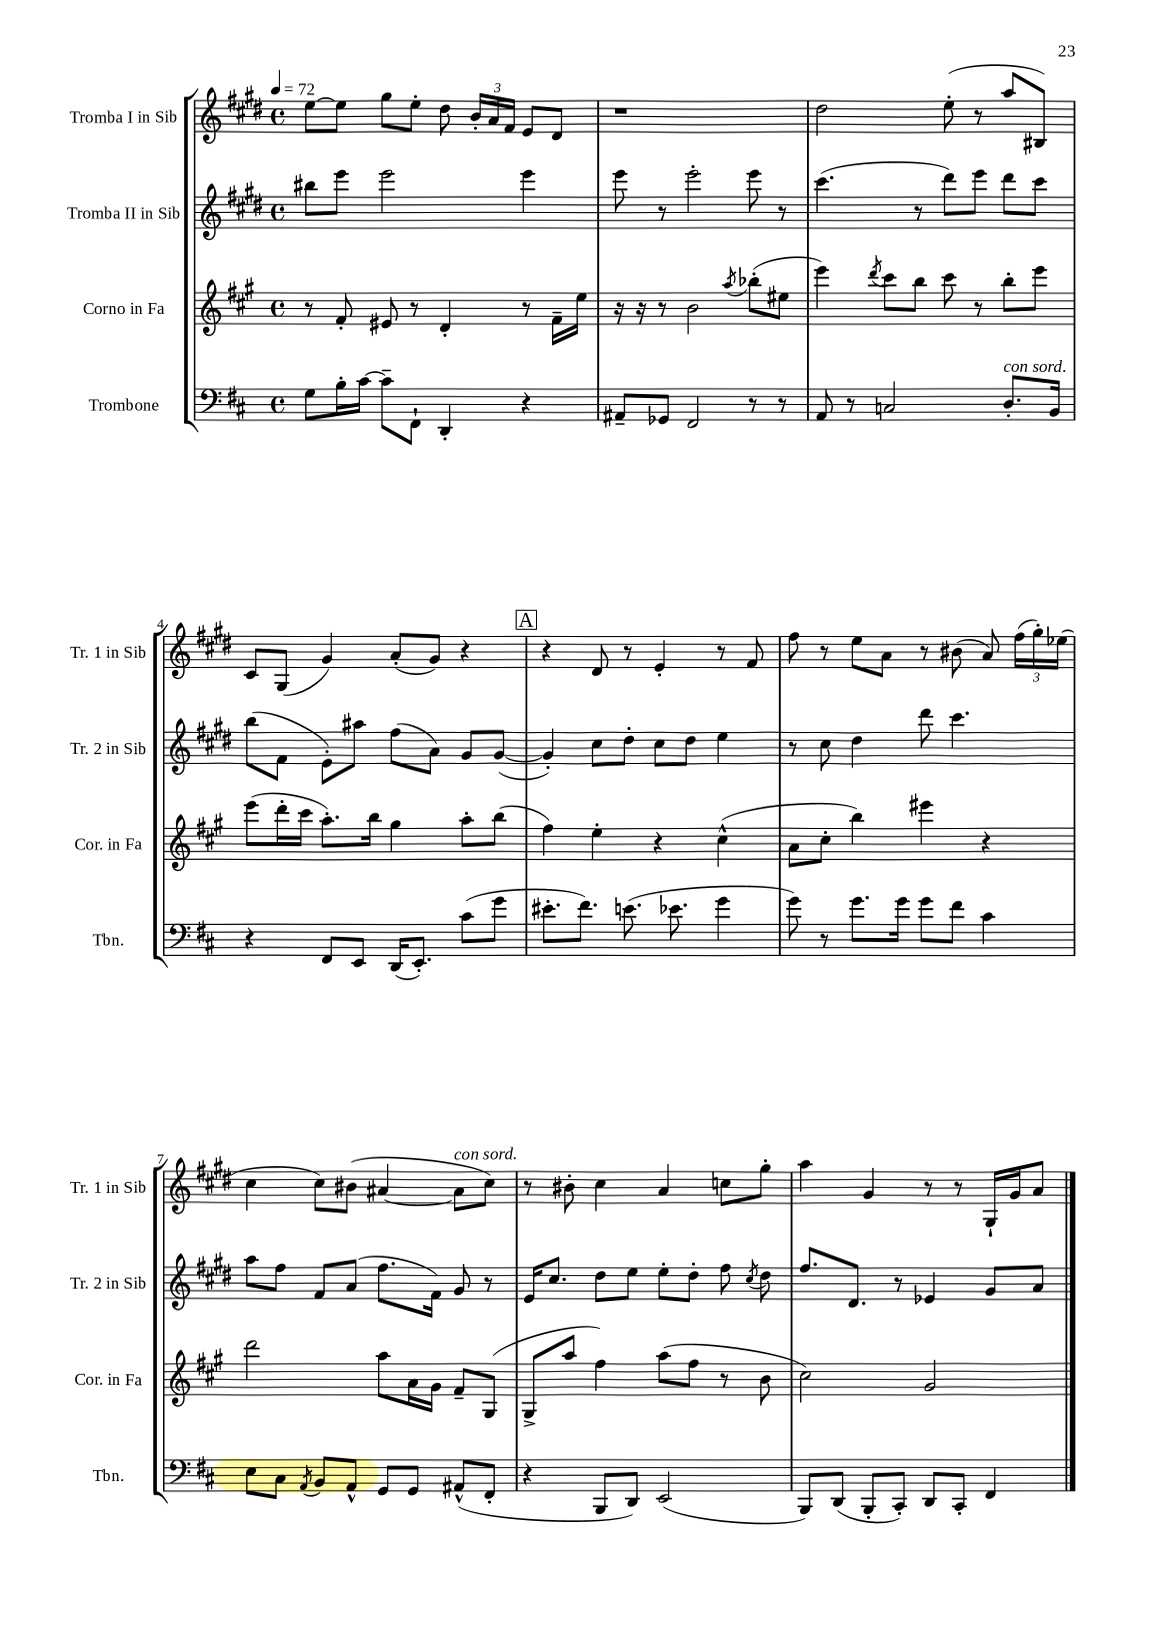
<<
\new StaffGroup <<
\new Staff = "s0" \with { instrumentName = "Tromba I in Sib" shortInstrumentName = "Tr. 1 in Sib" } {
    \clef treble \key e \major \defaultTimeSignature \time 4/4 \tempo 4 = 72
    \autoBeamOff e''8[~ e''8] gis''8[ e''8]-. dis''8 \tuplet 3/2 { b'16[-. a'16 fis'16] } e'8[ dis'8] |
    r1 |
    dis''2 e''8-.( r8 a''8[ bis8]) |
    cis'8[ gis8]( gis'4) a'8[-.( gis'8]) r4 |
    \mark \markup { \box "A" } r4 dis'8 r8 e'4-. r8 fis'8 |
    fis''8 r8 e''8[ a'8] r8 bis'8( a'8) \tuplet 3/2 { fis''16[( gis''16-.) ees''16]( } |
    cis''4 cis''8[) bis'8]( ais'4~ ais'8[^\markup { \italic "con sord." } cis''8]) |
    r8 bis'8-. cis''4 a'4 c''8[ gis''8]-. |
    a''4 gis'4 r8 r8 gis16[-! gis'16 a'8] \bar "|." |
}
\new Staff = "s1" \with { instrumentName = "Tromba II in Sib" shortInstrumentName = "Tr. 2 in Sib" } {
    \clef treble \key e \major \defaultTimeSignature \time 4/4
    \autoBeamOff bis''8[ e'''8] e'''2 e'''4 |
    e'''8 r8 e'''2-. e'''8 r8 |
    cis'''4.( r8 dis'''8[) e'''8] dis'''8[ cis'''8] |
    b''8[( fis'8] e'8[-.) ais''8] fis''8[( a'8]) gis'8[ gis'8]~( |
    \mark \markup { \box "A" } gis'4-.) cis''8[ dis''8]-. cis''8[ dis''8] e''4 |
    r8 cis''8 dis''4 dis'''8 cis'''4. |
    a''8[ fis''8] fis'8[ a'8]( fis''8.[ fis'16]) gis'8 r8 |
    e'16[ cis''8.] dis''8[ e''8] e''8[-. dis''8]-. fis''8 \acciaccatura { cis''8 } dis''8 |
    fis''8.[ dis'8.] r8 ees'4 gis'8[ a'8] \bar "|." |
}
\new Staff = "s2" \with { instrumentName = "Corno in Fa" shortInstrumentName = "Cor. in Fa" } {
    \clef treble \key a \major \defaultTimeSignature \time 4/4
    \autoBeamOff r8 fis'8-. eis'8 r8 d'4-. r8 fis'16[-- e''16] |
    r16 r16 r8 b'2 \acciaccatura { a''8 } bes''8[-.( eis''8] |
    e'''4) \acciaccatura { d'''8 } cis'''8[ b''8] cis'''8 r8 b''8[-. e'''8] |
    e'''8[( d'''16-. cis'''16] a''8.[-.) b''16] gis''4 a''8[-. b''8]( |
    \mark \markup { \box "A" } fis''4) e''4-. r4 cis''4-^( |
    a'8[ cis''8]-. b''4) eis'''4 r4 |
    d'''2 a''8[ a'16 gis'16] fis'8[-- gis8]( |
    gis8[-> a''8] fis''4) a''8[( fis''8] r8 b'8 |
    cis''2) gis'2 \bar "|." |
}
\new Staff = "s3" \with { instrumentName = "Trombone" shortInstrumentName = "Tbn." } {
    \clef bass \key d \major \defaultTimeSignature \time 4/4
    \autoBeamOff g8[ b16-. cis'16]~ cis'8[-- fis,8]-! d,4-. r4 |
    ais,8[-- ges,8] fis,2 r8 r8 |
    a,8 r8 c2 d8.[-.^\markup { \italic "con sord." } b,16] |
    r4 fis,8[ e,8] d,16[( e,8.]-.) cis'8[( g'8] |
    \mark \markup { \box "A" } eis'8.[-. fis'8.]) e'8.( ees'8. g'4 |
    g'8) r8 g'8.[ g'16] g'8[ fis'8] cis'4 |
    e8[ cis8] \acciaccatura { a,8 } b,8[ a,8]-^ g,8[ g,8] ais,8[-^( fis,8]-. |
    r4 b,,8[ d,8]) e,2( |
    b,,8[) d,8]( b,,8[-. cis,8]-.) d,8[ cis,8]-. fis,4 \bar "|." |
}
>>
>>
